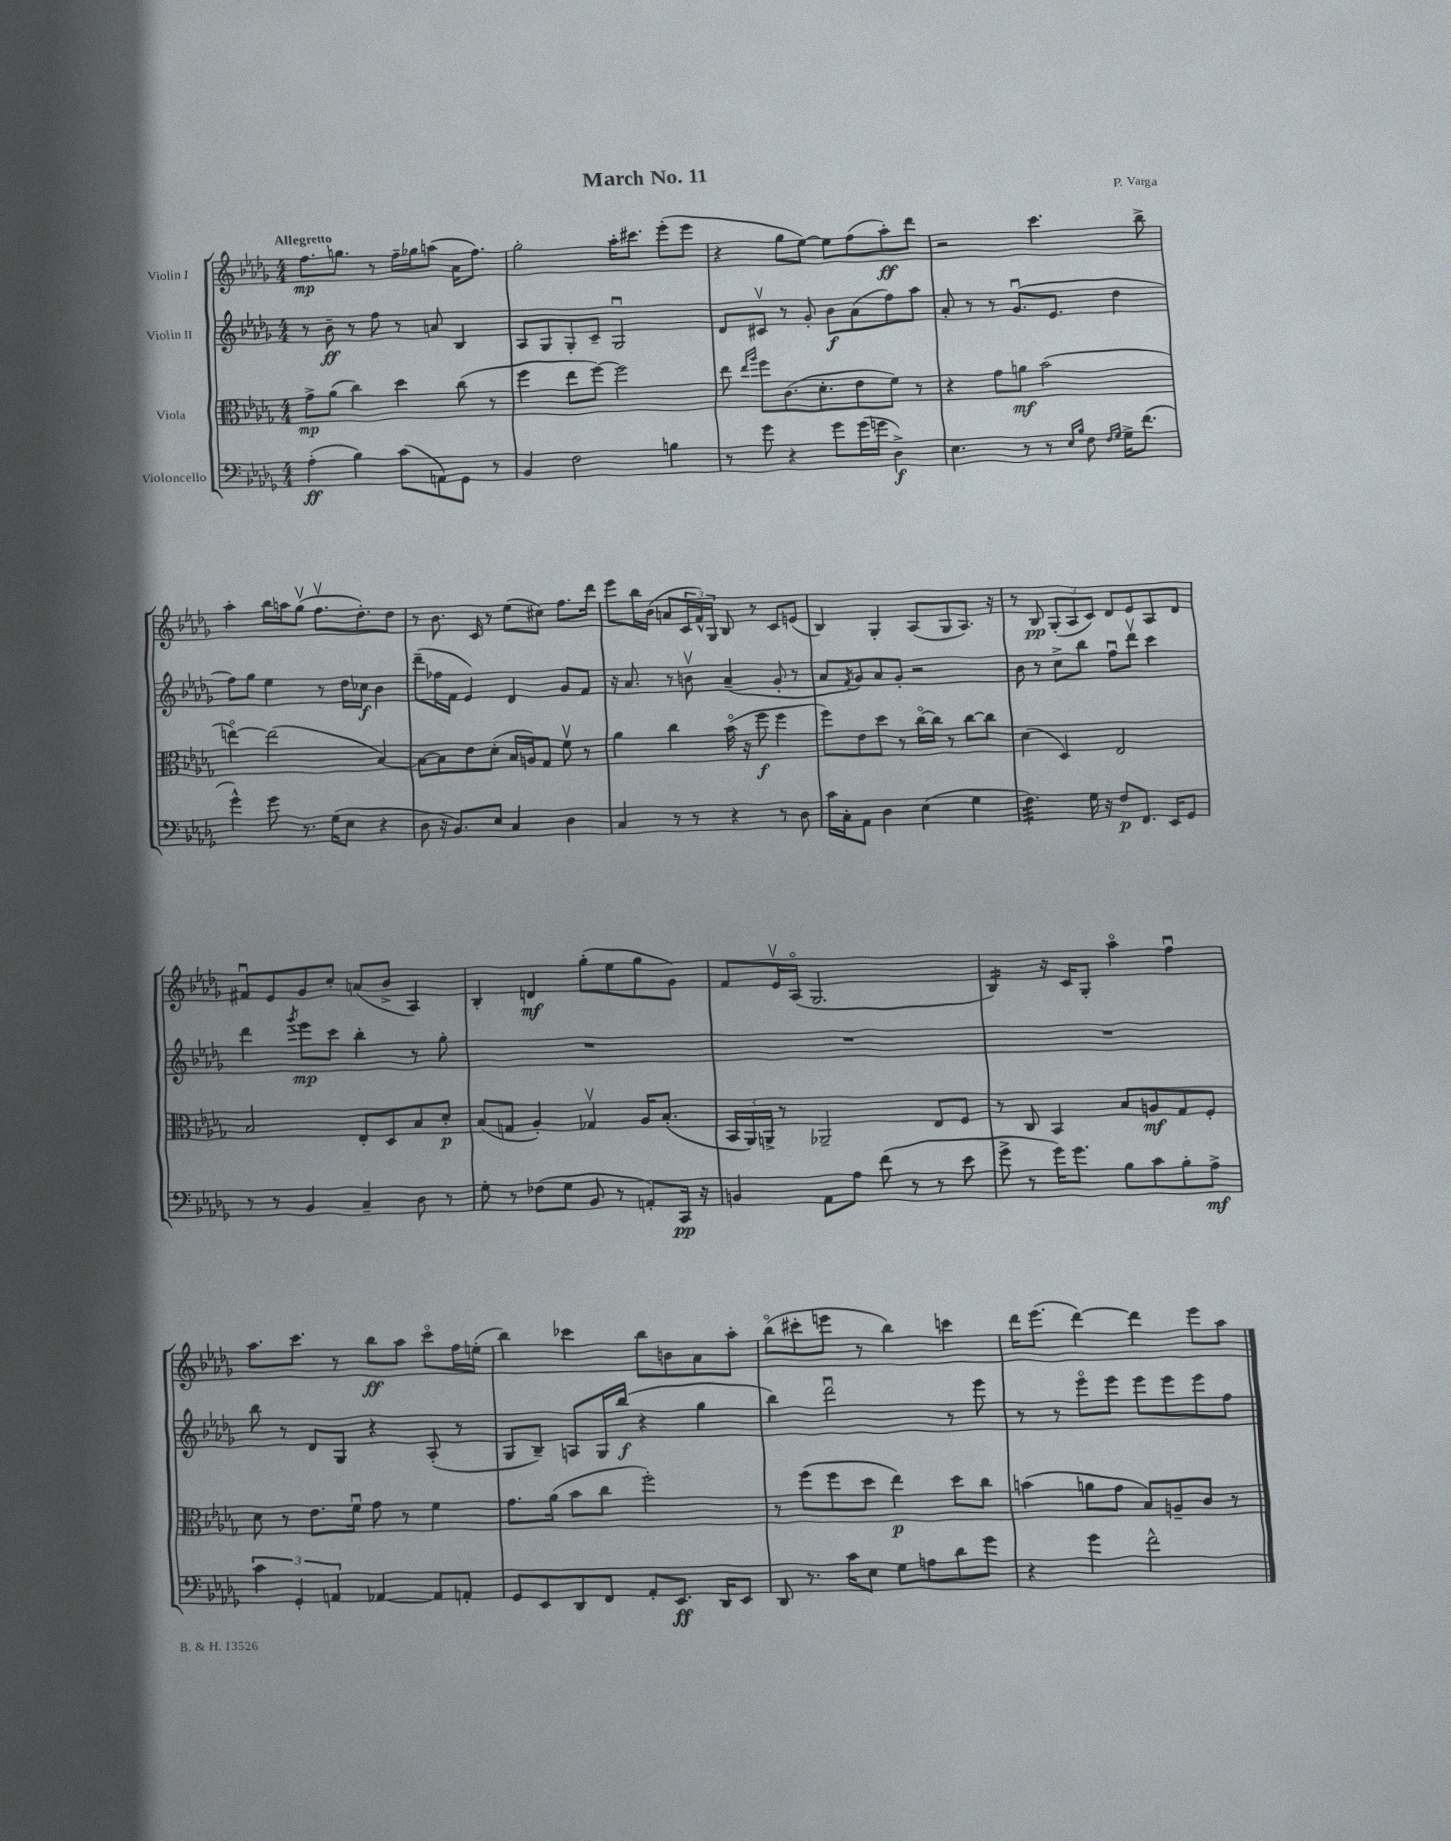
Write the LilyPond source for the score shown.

\header { title = "March No. 11" composer = "P. Varga" }
<<
\new StaffGroup <<
\new Staff = "s0" \with { instrumentName = "Violin I" } {
    \clef treble \key des \major \numericTimeSignature \time 4/4 \tempo "Allegretto"
    f''8.\mp g''8. r8 f''16-- ges''16 a''8( aes'16 f''8.) |
    ges''2-. aes''16-. cis'''8. ees'''8-.( ees'''8 |
    r4 ges''8 ees''8~) ees''8 f''8( aes''8-.\ff) des'''8 |
    r2 c'''4. bes''8-> |
    aes''4-. bes''16 a''16 ges''8\upbow( f''8.\upbow des''8.-.) des''8 |
    r8 bes'8. c'16 r8 ees''8( cis''8) f''8. des'''16 |
    ees'''8 bes''16 bes'16( a'8 \tuplet 3/2 { c'16 f'16-^) ges16 } bes8 r8 c'8 e'8( |
    bes4) ges4-. aes8( ges8 aes8.) r16 |
    r8 bes8\pp \tuplet 3/2 { ges8-.( aes8 c'8) } des'8 ees'8 aes8 des'8 |
    fis'8\downbow ees'8 ges'8 c''8-. a'8( bes'8-> aes4) |
    bes4-. d'4\mf ges''8-.( ees''8 ges''8 ges'8) |
    f'8 ees'16\upbow aes16\flageolet( ges2. |
    bes4:16) r16 c'16 ges8-. aes''4\flageolet f''4\downbow |
    aes''8. c'''8. r8 bes''8\ff aes''8 c'''8\flageolet f''16 e''16-.( |
    bes''4) ces'''4 bes''8 b'8 aes'8 aes''8-. |
    bes''8\flageolet( cis'''8-. e'''8 r8 bes''4) c'''4 |
    des'''16 ees'''8.( des'''4~) des'''4 ees'''8 aes''8 \bar "|." |
}
\new Staff = "s1" \with { instrumentName = "Violin II" } {
    \clef treble \key des \major \numericTimeSignature \time 4/4
    r8 bes'8--\ff r8 f''8 r8 a'8 bes4 |
    aes8 ges8 ges8-. c'8-- ges2\downbow |
    des'8 cis'8\upbow r8 ges'8-. bes'8\f aes'8( f''8) aes''8 |
    aes'8-. r8 r8 ges'8.\downbow( ees'8. des''4 |
    f''8) ges''8 ees''4 r8 des''16 ces''16\f bes'4 |
    des'''8--( fes''16 f'16 ees'4) des'4 ges'8 f'8 |
    r16 aes'8. r8 b'8\upbow aes'4--( ges'8-. r8 |
    aes'8 \acciaccatura { f'8 } ges'8) aes'8 ges'8-. r2 |
    bes'8 r8 c''8-> bes''8 f''8\downbow des'''8\upbow c'''4 |
    des'''4 \acciaccatura { ges'''8 } ees'''8\mp c'''8 bes''4-. r8 ges''8-. |
    R1 |
    R1 |
    R1 |
    bes''8 r8 des'8 ges8 r4 aes8-.( r8 |
    ges8 bes8--) a8 ges16 bes''16\f( r4 ges''4 |
    bes''4) des'''2\downbow r8 ees'''8 |
    r8 r8 ees'''8\flageolet ees'''8 ees'''8 ees'''8 ees'''8 f''8 \bar "|." |
}
\new Staff = "s2" \with { instrumentName = "Viola" } {
    \clef alto \key des \major \numericTimeSignature \time 4/4
    ges'8->\mp aes'8( c''4) des''4 c''8( r8 |
    f''4 ees''8 f''8~) f''2 |
    ees''8 \grace { ees''16 aes''16 } f''8 c'8.( des'8.-. ees'8 f'8) r8 |
    r4 ges'8 a'8\mf bes'2( |
    e''4~\flageolet) e''2( bes4~) |
    bes8~ bes8 ees'8 des'8-.( bes16 a16) ges8 f'8\upbow r8 |
    aes'4 c''4 bes'16\flageolet( r16 f''8\f f''4 |
    f''8) ees'8 des''8 r8 c''16~\flageolet c''16 r8 c''8~ c''8 |
    des'4( des4) ees2 |
    bes2 ees8-. des8 bes8 des'8-.\p |
    bes8( g8 aes4-.) ges4\upbow aes16 bes8.-.( |
    \tuplet 3/2 { bes,16 aes,16) a,16-> } r8 aes,2-- ees8 f8 |
    r8 c8 bes,4 bes8 a8\mf ges8 f8-. |
    des'8 r8 ees'8. f'16\downbow ges'8 r8 f'4 |
    ges'8. aes'16( bes'8 c''8 f''2-.) |
    r8 f''8( f''8 des''8 ees''4\p) des''8 c''8 |
    b'4( a'8 ges'8 bes8) a8-- c'8 r8 \bar "|." |
}
\new Staff = "s3" \with { instrumentName = "Violoncello" } {
    \clef bass \key des \major \numericTimeSignature \time 4/4
    aes4-.\ff( bes4) c'8( a,8) ges,8 r8 |
    bes,4 f2 b4 |
    r8 ges'8 r4 ges'8 ges'16( g'16 des4->\f) |
    ees4. r8 r8 \grace { ees16 bes16 } f8 \grace { f16 ges16 } ges16-> f'8.( |
    ges'4-^) ges'8 r8. ges16( ees8 r4 |
    des8 r16 bes,8.) ees8 c4 des4 |
    c4 r8 r8 r4 r8 des8 |
    c'16 c16-. aes,8 des4 ees4( ges4 |
    f4.:32) ges16 r16 f8\p f,8. ees,16 ges,8 |
    r8 r8 bes,4 c4-- des8 r8 |
    ges8-. r8 fes8( ges8 bes,8 r8 a,8-.) c,16\pp r16 |
    b,4 aes,8 aes8 f'8( r8 r8 ees'8 |
    ges'8-> r8 ges'16) ges'8. bes8 c'8 bes8-. aes8->\mf |
    \tuplet 3/2 { c'4 ges,4-. a,4 } aes,4~ aes,8 a,8-. |
    ges,8 ees,8 des,8 f,8 aes,8-. ees,8.\ff des,16 ees,8 |
    des,8 r8. c'16 ees8 ges8 a8 des'8 ges'8 |
    r4 ges'4 f'2-^ \bar "|." |
}
>>
>>
\layout { \context { \Score \remove "Bar_number_engraver" } }
